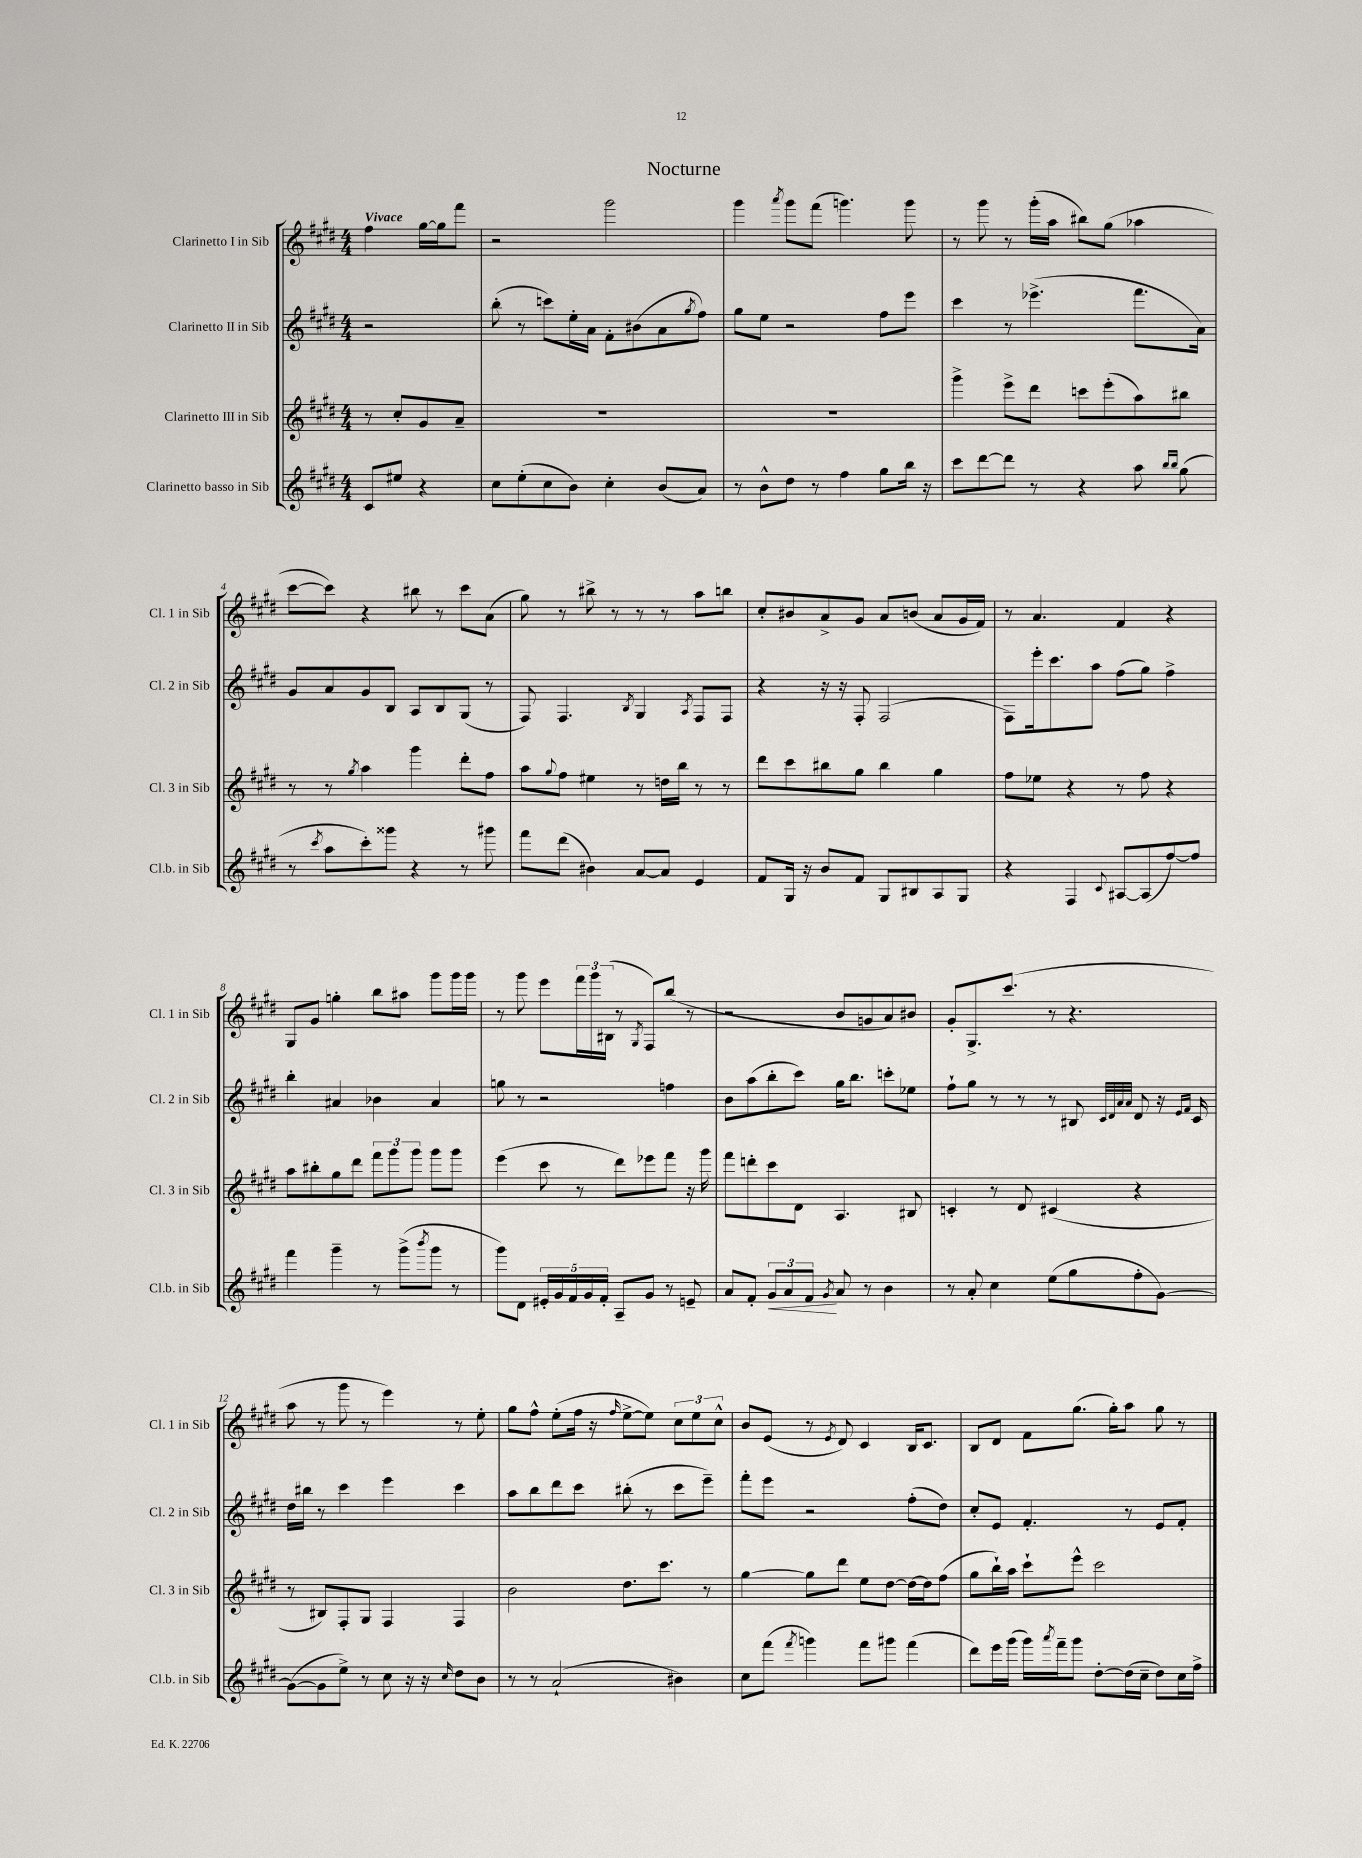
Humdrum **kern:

**kern	**kern	**kern	**kern
*staff4	*staff3	*staff2	*staff1
*clefG2	*clefG2	*clefG2	*clefG2
*k[f#c#g#d#]	*k[f#c#g#d#]	*k[f#c#g#d#]	*k[f#c#g#d#]
*M4/4	*M4/4	*M4/4	*M4/4
8c#	8r	2r	4ff#
8ee#	8cc#'	.	.
4r	8g#	.	[16gg#
.	.	.	16gg#]
.	8a~	.	8fff#
=	=	=	=
8cc#	1r	(8bb'	2r
(8ee'	.	8r	.
8cc#	.	8ccc)	.
8b)	.	16ee'	.
.	.	16a	.
4cc#'	.	8f#'	2ggg#
.	.	(8b#	.
(8b	.	8a	.
.	.	8qgg#	.
8a)	.	8ff#)	.
=	=	=	=
8r	1r	8gg#	4ggg#
8b^^	.	8ee	.
.	.	.	8qaaa
8dd#	.	2r	8ggg#
8r	.	.	(8fff#
4ff#	.	.	4.ggg)
8gg#	.	8ff#	.
16bb	.	8eee	8ggg
16r	.	.	.
=	=	=	=
8ccc#	4ggg#^	4ccc#	8r
[8ddd#	.	.	8ggg#
8ddd#]	8eee^	8r	8r
8r	8ddd#	(4.eee-^	(16ggg#'
.	.	.	16aa
4r	8ccc	.	8bb#)
.	(8eee'	.	(8gg#
8aa	8aa)	8.fff#	4aa-
16qqbb	.	.	.
16qqbb	.	.	.
(8gg#	8bb#	.	.
.	.	16a)	.
=	=	=	=
8r	8r	8g#	[8ccc#
8qccc#	.	.	.
8aa	8r	8a	8ccc#])
.	8qgg#	.	.
8ccc#')	4aa	8g#	4r
8ggg##	.	8B	.
4r	4ggg#	8A	8bb#
.	.	8B	8r
8r	8ddd#'	(8G#	8ccc#
8ggg#	8ff#	8r	(8a
=	=	=	=
8fff#	8aa	8F#)	8gg#)
.	8qqgg#	.	.
(8ddd#	8ff#	4.F#	8r
4b#)	4ee#	.	8bb#^
.	.	.	8r
.	.	8qB	.
[8a	8r	4G#	8r
8a]	16dd	.	8r
.	16bb	.	.
.	.	8qA	.
4e	8r	8F#	8aa
.	8r	8F#	8bb
=	=	=	=
8f#	8ddd#	4r	8cc#'
16G#	8ccc#	.	8b#
16r	.	.	.
8b	8bb#	16r	8a^
.	.	16r	.
8f#	8gg#	8F#'	8g#
8G#	4bb#	(2F#	8a
8B#	.	.	(8b
8A	4gg#	.	8a
8G#	.	.	16g#
.	.	.	16f#)
=	=	=	=
4r	8ff#	8F#)	8r
.	8ee-	16eee'	4.a
.	.	8.ccc#	.
4F#	4r	.	.
.	.	8aa	.
8qqc#	.	.	.
[8A#	8r	(8ff#	4f#
(8A#]	8ff#	8gg#)	.
[8ff#)	4r	4ff#^	4r
8ff#]	.	.	.
=	=	=	=
4fff#	8aa	4bb'	8G#
.	8bb#'	.	8g#
4ggg#~	8gg#	4a#	4gg'
.	8ddd#	.	.
8r	12fff#	4b-	8bb
.	12ggg#	.	.
(8ggg#^	.	.	8aa#
.	12ggg#	.	.
8qbbb	.	.	.
8ggg#	8ggg#	4a#	8ggg#
8r	8ggg#	.	16ggg#
.	.	.	16ggg#
=	=	=	=
8ggg#)	(4eee	8gg	8r
8d#	.	8r	8ggg#
20e#'	8ccc#	2r	8eee
20g#	.	.	.
20f#	.	.	.
.	8r	.	24fff#
20g#	.	.	.
.	.	.	24ggg#
20f#'	.	.	.
.	.	.	(24B#
8A~	8ddd#)	.	8r
.	.	.	8qG#
8g#	8eee-	.	8F#)
8r	8fff#	4ff	(8bb
8e~	16r	.	8r
.	16ggg#	.	.
=	=	=	=
8a	8fff#	8b	2r
8f#'	8ddd'	(8aa	.
12g#	8ccc#	8bb'	.
12a	.	.	.
.	8d#	8ccc#)	.
12f#	.	.	.
8qg#	.	.	.
8a	4.A	16gg#	8b
.	.	8.bb	.
8r	.	.	8g
4b	.	8ccc'	8a)
.	8B#	8ee-	8b#
=	=	=	=
8r	4c'	8ff#`	8g#'
8a'	.	8gg#	8.G#^
4cc#	8r	8r	.
.	.	.	(8.ccc#
.	8d#	8r	.
(8ee	(4c#	8r	8r
8gg#	.	8B#	4.r
.	.	32qqc#	.
.	.	32qqd#	.
.	.	32qqa	.
.	.	32qqa	.
8ff#'	4r	8d#	.
[8g#)	.	16r	.
.	.	16qqe	.
.	.	16qqf#	.
.	.	16c#	.
=	=	=	=
(8g#_	8r	16dd#	8aa
.	.	16bb#	.
8g#]	8B#)	8r	8r
8ee^)	8F#'	4ccc#	8ggg#
8r	8G#	.	8r
8cc#	4F#	4eee	4eee)
16r	.	.	.
16r	.	.	.
16qqcc#	.	.	.
8dd#	4F#	4ccc#	8r
8b	.	.	8ee'
=	=	=	=
8r	2b	8aa	8gg#
8r	.	8bb	8ff#^^
(2a`	.	8ddd#	(8ee'
.	.	8ccc#	16ff#
.	.	.	16r
.	.	.	16qqff#
.	8.dd#	(8bb#'	[8ee^
.	.	8r	8ee])
.	8.ccc#	.	.
4b#)	.	8ccc#	12cc#
.	.	.	12ee
.	8r	8eee~)	.
.	.	.	12cc#^^
=	=	=	=
8cc#	[4gg#	8fff#'	8b
(8fff#	.	8eee	(8e
8qfff#	.	.	.
4ggg)	8gg#]	2r	8r
.	.	.	8qe
.	8ddd#	.	8d#)
8fff#	8ee	.	4c#
8ggg#	[8dd#	.	.
(4fff#	16dd#_	(8ff#'	16B
.	16dd#]	.	8.c#
.	(8ff#	8dd#)	.
=	=	=	=
8ddd#)	8gg#	8cc#'	8B
16eee	16bb`)	8e	8d#
(16ggg#	16aa	.	.
16ggg#)	8ccc#`	4.f#'	8f#
8qaaa	.	.	.
16fff#~	.	.	.
8ggg#	8eee^^	.	(8.gg#
[8dd#'	2ccc#	.	.
.	.	.	16gg#')
(16dd#]	.	8r	8aa
16cc#~	.	.	.
8dd#)	.	8e	8gg#
16cc#	.	8f#'	8r
16ff#^	.	.	.
==	==	==	==
*-	*-	*-	*-
